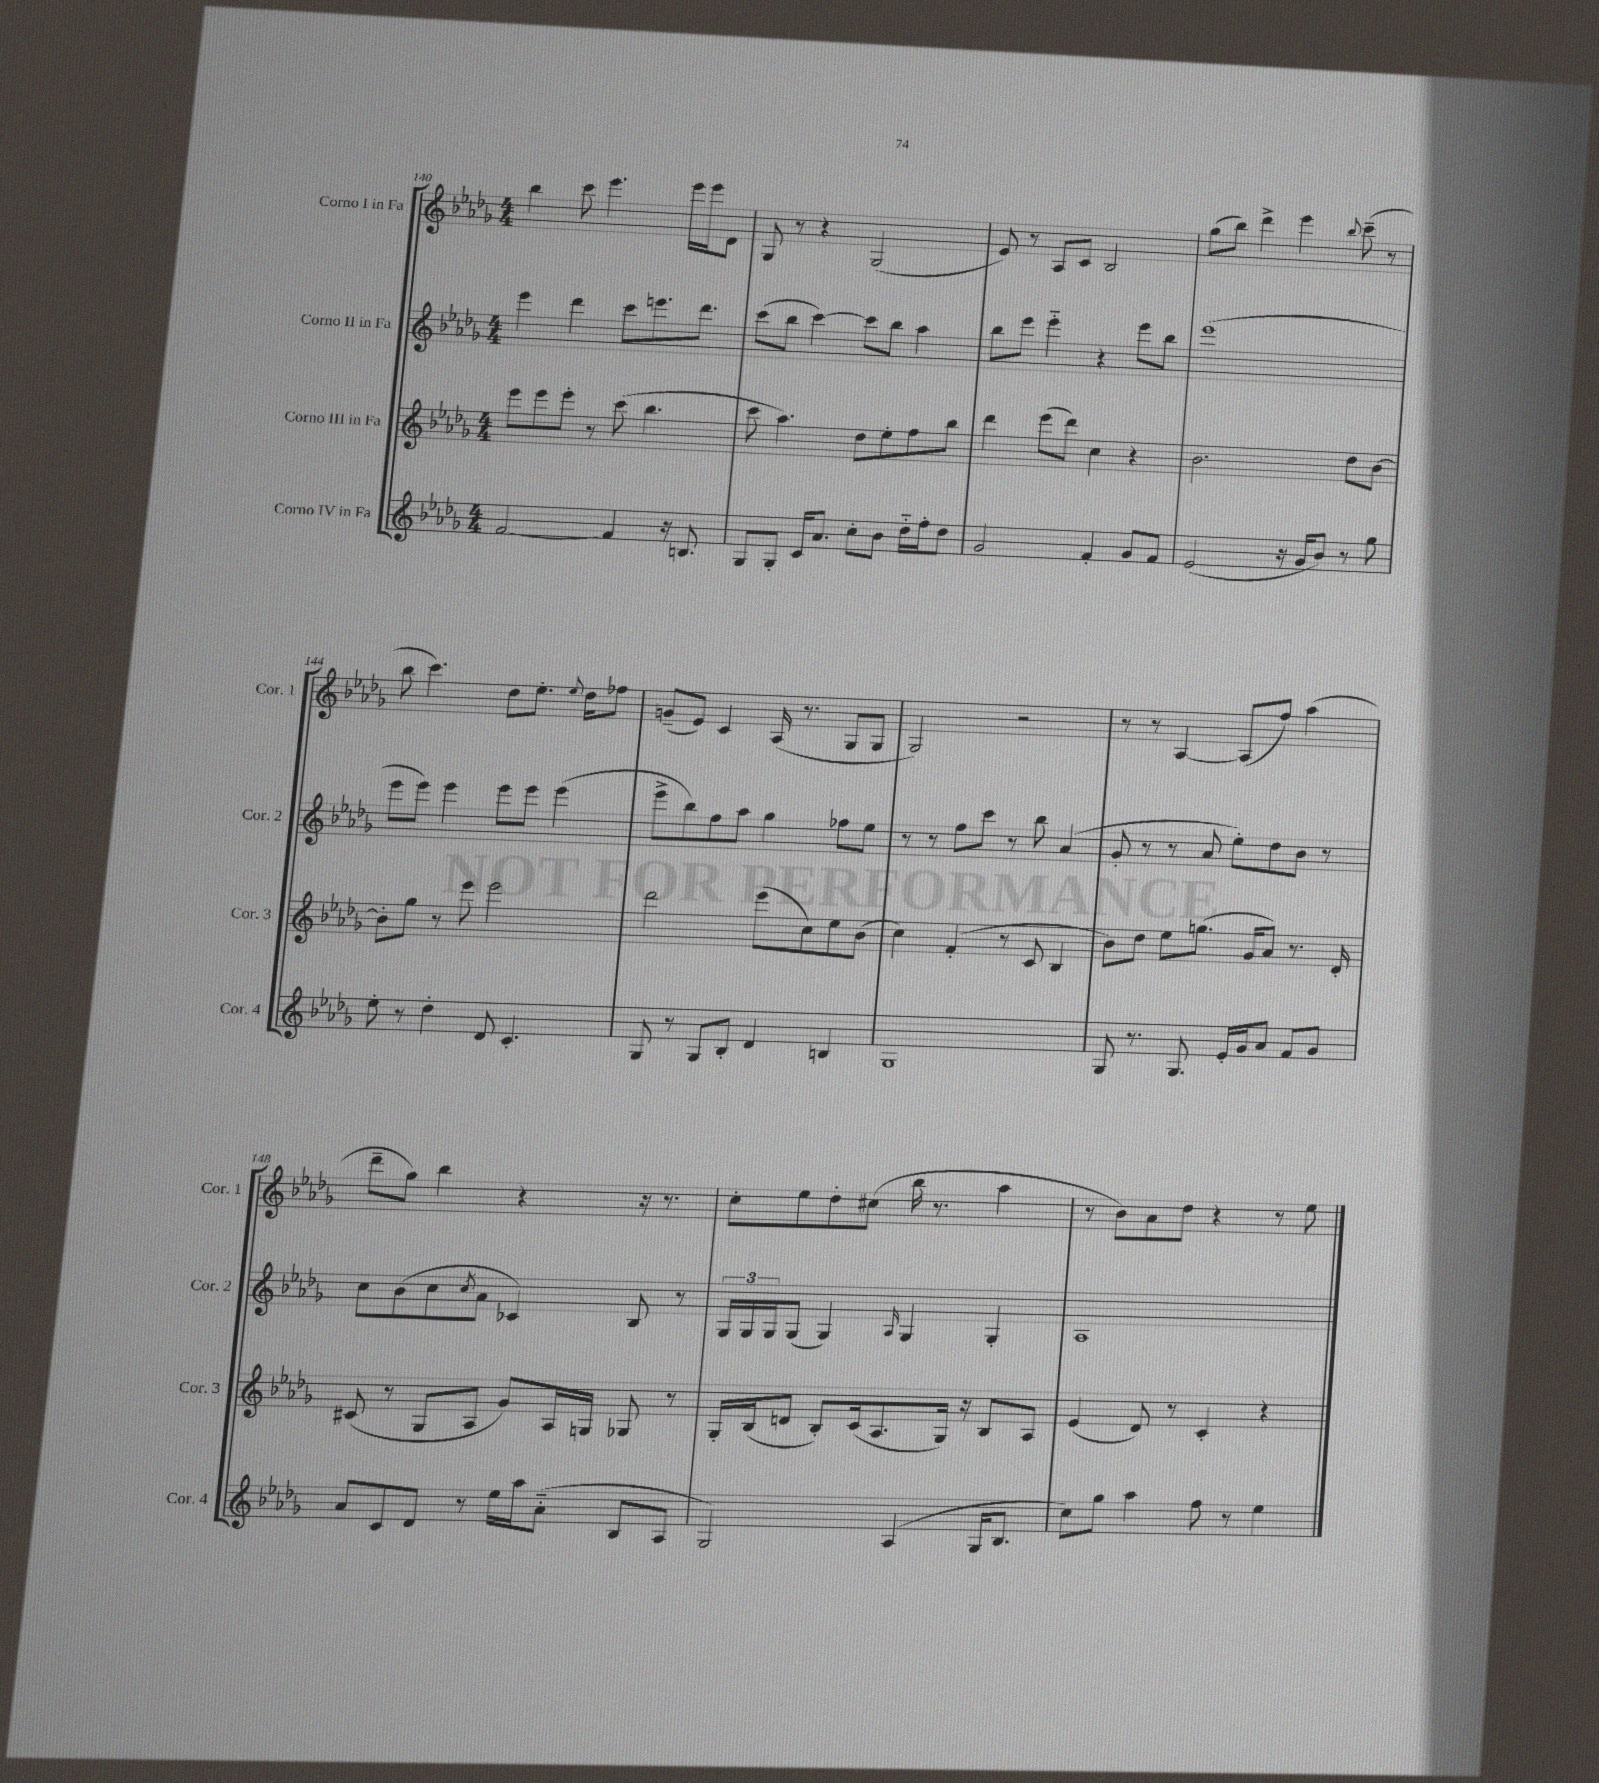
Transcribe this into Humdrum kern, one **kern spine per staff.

**kern	**kern	**kern	**kern
*part4	*part3	*part2	*part1
*staff4	*staff3	*staff2	*staff1
*I"Corno IV in Fa	*I"Corno III in Fa	*I"Corno II in Fa	*I"Corno I in Fa
*I'Cor. 4	*I'Cor. 3	*I'Cor. 2	*I'Cor. 1
*clefG2	*clefG2	*clefG2	*clefG2
*k[b-e-a-d-g-]	*k[b-e-a-d-g-]	*k[b-e-a-d-g-]	*k[b-e-a-d-g-]
*M4/4	*M4/4	*M4/4	*M4/4
=140	=140	=140	=140
[2f/	8eee-\L	4eee-\	4bb-\
.	8eee-\	.	.
.	8eee-'\J	4ddd-\	8ccc\
.	8r	.	4.eee-\
4f/]	(8ccc\	8ccc\L	.
.	4.bb-\	8.eeen\	.
16r	.	.	16eee-\LL
8.Bn/	.	8.ddd-\J	16eee-\J
.	.	.	8d-\J
=141	=141	=141	=141
8G-/L	8ccc\	(8ccc\L	8G-/
8G-'/J	4.aa-\)	8bb-\J	8r
16c/KL	.	[4ccc\)	4r
8.a-/J	.	.	.
8cc'\L	8dd-\L	8ccc\L]	(2G-/
8b-\J	8ee-'\	8bb-\J	.
16dd-\LL	8ff\	4aa-\	.
16ff'\J	.	.	.
8dd-\J	8bb-\J	.	.
=142	=142	=142	=142
2g-/	4ddd-\	8bb-\L	8e-/)
.	.	8eee-\J	8r
.	(8eee-\L	4eee-\	8A-/L
.	8ddd-\J)	.	8c/J
4f'/	4cc\	4r	2B-/
8g-/L	4r	8eee-\L	.
8f/J	.	8bb-\J	.
=143	=143	=143	=143
(2e-/	2.b-\	(1eee-	(8gg-\L
.	.	.	8bb-\J)
.	.	.	4ddd-^\
16r	.	.	4eee-\
16g-/KL	.	.	.
8b-/J)	.	.	.
.	.	.	8qqbb-/
8r	8dd-\L	.	(8ccc~\
8gg-\	[8b-\J	.	8r
!!LO:LB:g=z
=144	=144	=144	=144
8ee-'\	8b-'\L]	8eee-\L	8bb-\
8r	8gg-\J	8eee-\J)	4.ccc\)
4dd-'\	8r	4eee-\	.
.	8eee-\	.	.
8d-/	2eee-\	8eee-\L	8dd-\L
4.c'/	.	8eee-\J	8.ee-'\J
.	.	(4eee-\	.
.	.	.	8qqee-/
.	.	.	16dd-\KL
.	.	.	8ff-X\J
=145	=145	=145	=145
8G-/	2ddd-\	8eee-^\L	(8gn~/L
8r	.	8bb-\)	8e-/J)
8G-/L	.	8ff\	4c/
8B-'/J	.	8aa-\J	.
4d-/	(8eee-\L	4gg-\	(16A-/
.	.	.	8.r
.	8cc\)	.	.
4Bn/	8ee-\	8ff-X\L	8G-/L
.	(8b-\J	8ee-\J	8G-/J
=146	=146	=146	=146
1G-	4cc\)	8r	2G-/)
.	.	8r	.
.	(4f'/	8ff\L	.
.	.	8ccc\J	.
.	8r	8r	2r
.	8c/	8bb-\	.
.	4B-/	(4a-/	.
=147	=147	=147	=147
8G-/	8b-\L)	8g-'/	8r
8.r	8dd-\J	8r	8r
.	8ee-\L	8r	[4A-/
8.G-/	.	.	.
.	(8.ggn\J	8a-/	.
16e-'/LL	.	8ee-'\L)	(8A-/L]
16g-/J	16g-/KL	.	.
8a-/J	8a-/J)	8dd-\	8ff/J)
8f/L	8.r	8b-\J	(4aa-\
8g-/J	.	8r	.
.	16d-'/	.	.
!!LO:LB:g=z
=148	=148	=148	=148
8a-/L	(8c#X/	8cc\L	8ddd-~\L
8c/	8r	(8b-\	8gg-\J)
8d-/J	8G-/L	8cc\	4bb-\
.	.	8qcc/	.
8r	8A-/J	8a-\J	.
16ee-\LL	8g-/L)	4c-X/)	4r
16aa-\J	.	.	.
(8a-\J	16A-/L	.	.
.	16Gn/JJ	.	.
8B-/L	8G-X/	8B-/	16r
.	.	.	8.r
8A-/J	8r	8r	.
=149	=149	=149	=149
2G-/)	16G-'/LL	24G-/LL	8cc'\L
.	.	24G-/	.
.	(16B-/J	.	.
.	.	24G-/J	.
.	8dn/J	(8G-/J	8ee-\
.	8B-'/L)	4G-/)	8dd-'\
.	(16c/k	.	(8cc#X\J
.	8.A-/	.	.
.	.	16qqA-/	.
(4A-/	.	4G-/	16bb-\
.	.	.	8.r
.	16G-/Jk)	.	.
.	16r	.	.
16G-/KL	8B-/L	4G-'/	4aa-\
8.B-/J	.	.	.
.	8A-/J	.	.
=150	=150	=150	=150
8cc\L)	(4e-/	1A-	8r
8gg-\J	.	.	8b-\L)
4aa-\	8d-/)	.	8a-\
.	8r	.	8dd-\J
8ff\	4c'/	.	4r
8r	.	.	.
4ee-\	4r	.	8r
.	.	.	8ee-\
==	==	==	==
*-	*-	*-	*-
